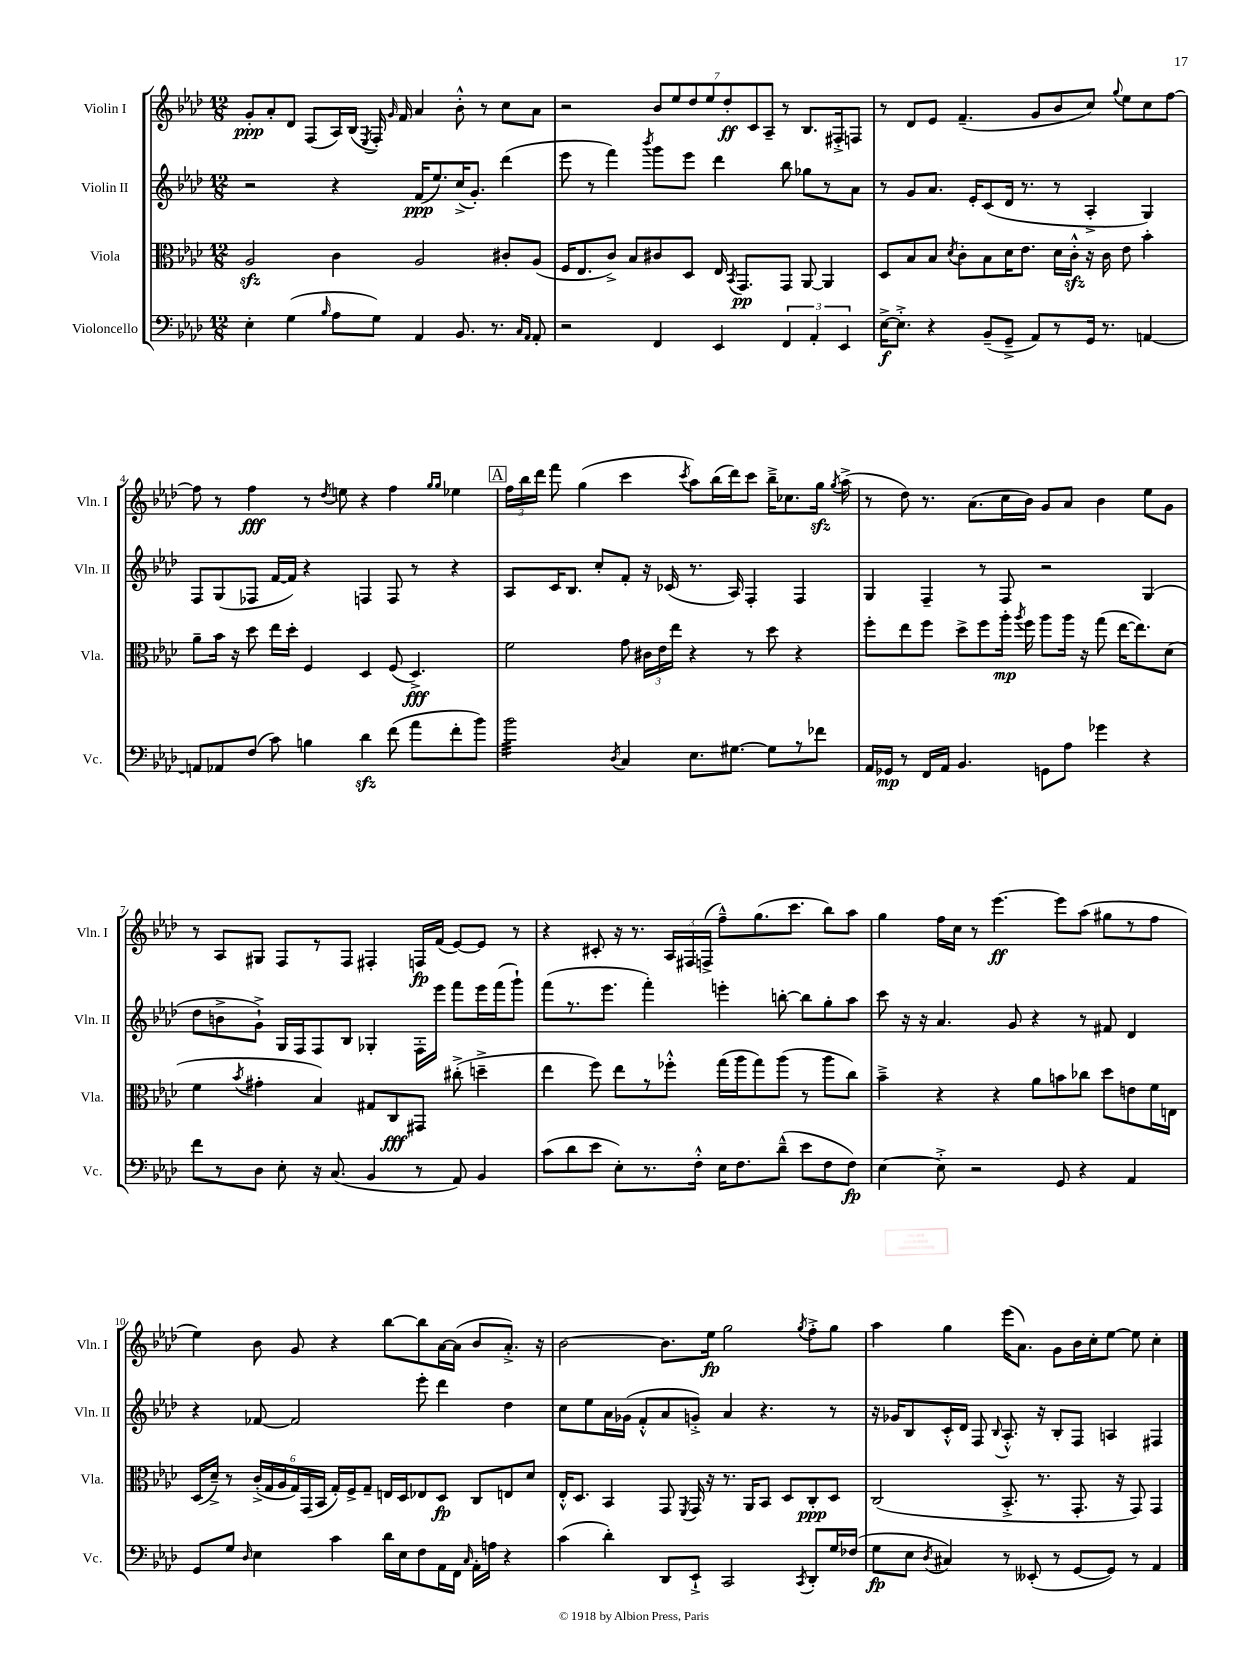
<<
\new StaffGroup <<
\new Staff = "s0" \with { instrumentName = "Violin I" shortInstrumentName = "Vln. I" } {
    \clef treble \key aes \major \numericTimeSignature \time 12/8
    \autoBeamOff g'8[-.\ppp aes'8-. des'8] f8[( aes16) bes16]( \acciaccatura { ees8 } f16-.) \grace { g'16 } f'16 aes'4 bes'8-.-^ r8 c''8[ aes'8] |
    r2 \tuplet 7/4 { bes'8[ ees''8 des''8 ees''8 des''8-.\ff c'8 aes8]-- } r8 bes8.[ fis16-.-> f8] |
    r8 des'8[ ees'8] f'4.--( g'8[ bes'8 c''8]) \appoggiatura { g''8 } ees''8[ c''8 f''8]~ |
    f''8 r8 f''4\fff r8 \acciaccatura { des''8 } e''8 r4 f''4 \grace { g''16[ g''16] } ees''4 |
    \mark \markup { \box "A" } \tuplet 3/2 { f''16[ bes''16 des'''16] } f'''8 g''4( c'''4 \acciaccatura { c'''8 } aes''8[) bes''16( des'''16) c'''8] bes''16[---> ces''8. g''16]\sfz \acciaccatura { g''8 } aes''16->( |
    r8 des''8) r8. aes'8.[( c''16 bes'16]) g'8[ aes'8] bes'4 ees''8[ g'8] |
    r8 aes8[ gis8] f8[ r8 f8] fis4-. f16[\fp f'16]( ees'8[~) ees'8] r8 |
    r4 cis'8-. r16 r8. \tuplet 3/2 { aes16[ fis16 f16]->( } f''8[---^) g''8.( c'''8.] bes''8[) aes''8] |
    g''4 f''16[ c''16] r8 ees'''4.~\ff ees'''8[ aes''8]( gis''8[ r8 f''8] |
    ees''4) bes'8 g'8 r4 bes''8[~ bes''8 aes'16~ aes'16]( bes'8[ aes'8.]-.->) r16 |
    bes'2~ bes'8.[ ees''16]\fp g''2 \acciaccatura { g''8 } f''8[-.-> g''8] |
    aes''4 g''4 ees'''16[( aes'8.]) g'8[ bes'16 c''16-. ees''8]~ ees''8 c''4-. \bar "|." |
}
\new Staff = "s1" \with { instrumentName = "Violin II" shortInstrumentName = "Vln. II" } {
    \clef treble \key aes \major \numericTimeSignature \time 12/8
    \autoBeamOff r2 r4 f'16[\ppp( ees''8.) c''16->( g'8.]-.) des'''4( |
    ees'''8 r8 f'''4) \acciaccatura { bes'''8 } g'''8[ ees'''8] des'''4 bes''8 ges''8[ r8 aes'8] |
    r8 g'8[ aes'8.] ees'16[-. c'8( des'16] r8. r8 aes4-.-> g4) |
    f8[ g8( fes8] f'16[~ f'16]) r4 f4 f8 r8 r4 |
    \mark \markup { \box "A" } aes8[ c'16 bes8.] c''8[-. f'8]-. r16 ces'16( r8. aes16) f4-. f4 |
    g4 f4-- r8 f8 r2 g4( |
    des''8[ b'8-> g'8]-!->) g16[ f16 f8 bes8] ges4-. f16[-. ees'''16] f'''8[ ees'''16 f'''16( g'''8]-!) |
    f'''8[( r8. ees'''8.] f'''4-.) e'''4-. b''8~-. b''8[ g''8-. aes''8] |
    c'''8 r16 r16 aes'4. g'8 r4 r8 fis'8 des'4 |
    r4 fes'8~ fes'2 ees'''8-. des'''4 des''4 |
    c''8[ ees''8 aes'16 ges'16]( f'8[-.-^ aes'8 g'8]-.->) aes'4 r4. r8 |
    r16 ges'16[ bes8 c'16-.-^ des'16] f8 \appoggiatura { bes8 } aes8.-.-^ r16 bes8[-. f8] a4 fis4 \bar "|." |
}
\new Staff = "s2" \with { instrumentName = "Viola" shortInstrumentName = "Vla." } {
    \clef alto \key aes \major \numericTimeSignature \time 12/8
    \autoBeamOff aes2\sfz c'4 aes2 cis'8[-. aes8]( |
    f16[ ees8. c'8]->) bes8[ cis'8 des8] ees16 \acciaccatura { bes,8 } g,8.[\pp g,8] aes,8~ aes,4 |
    des8[ bes8 bes8] \acciaccatura { des'8 } c'8[-. bes8 des'16 ees'8.] des'16[ c'16]-.-^\sfz r16 c'16 ees'8 bes'4-. |
    aes'8[-- bes'16] r16 des''8 ees''16[ des''16]-. f4 des4 f8( des4.->\fff) |
    \mark \markup { \box "A" } f'2 g'8 \tuplet 3/2 { cis'16[ ees'16 ees''16] } r4 r8 des''8 r4 |
    f''8[-. ees''8 f''8] des''8[-> f''8 aes''16]-.\mp \acciaccatura { aes''8 } f''16 aes''8[ aes''16] r16 g''8( ees''16[~ ees''8.) des'8]( |
    f'4 \acciaccatura { bes'8 } gis'4-. bes4) gis8[ c8\fff gis,8] cis''8-.->( d''4---> |
    ees''4 f''8) ees''8[ r8 fes''8]-.-^ g''16[( aes''16 g''8) aes''8]( r8 aes''8[ c''8]) |
    bes'4---> r4 r4 aes'8[ b'8 ces''8] des''8[ e'8 f'16 e16] |
    des16[( des'16]--->) r8 \tuplet 6/4 { c'16[-.->( g16 aes16 g16) g,16( bes,16] } g16[-.) f16-> g8]-- e16[ des16 ees8 des8]\fp c8[ e8 des'8] |
    ees16[-.-^ des8.] bes,4 g,8 \acciaccatura { f,8 } g,16 r16 r8. aes,16[ bes,8] des8[ c8-.\ppp des8] |
    c2( bes,8.-.-> r8. g,8.-. r16 g,8) g,4 \bar "|." |
}
\new Staff = "s3" \with { instrumentName = "Violoncello" shortInstrumentName = "Vc." } {
    \clef bass \key aes \major \numericTimeSignature \time 12/8
    \autoBeamOff ees4-. g4( \grace { bes16 } aes8[ g8]) aes,4 bes,8. r8. \grace { c16[ aes,16] } aes,8-. |
    r2 f,4 ees,4 \tuplet 3/2 { f,4 aes,4-. ees,4 } |
    ees16[~->\f ees8.]-.-> r4 bes,8[--( g,8]---> aes,8[) r8 g,16] r8. a,4~ |
    a,8[ aes,8 f8]( c'8) b4 des'4\sfz f'8( aes'8[ f'8-. bes'8]) |
    \mark \markup { \box "A" } bes'2:32 \acciaccatura { des8 } c4 ees8.[ gis8.]~ gis8[ r8 fes'8] |
    aes,16[ ges,16]\mp r8 f,16[ aes,16] bes,4. g,8[ aes8] ges'4 r4 |
    f'8[ r8 des8] ees8-. r16 c8.( bes,4 r8 aes,8) bes,4 |
    c'8[( des'8 ees'8] ees8[-.) r8. f16]-.-^ ees16[ f8. des'8]---^( ees'8[ f8 f8]\fp) |
    ees4~ ees8-.-> r2 g,8 r4 aes,4 |
    g,8[ g8] \grace { des16 } ees4 c'4 des'16[ ees16 f8 aes,16 f,16] \grace { c16 } aes,16[-. a16] r4 |
    c'4( des'4-.) des,8[ ees,8]-!-> c,2 \acciaccatura { c,8 } des,8[-. g16 fes16]( |
    g8[\fp ees8] \acciaccatura { des8 } cis4) r8 eeses,8-.( r8 g,8[~ g,8]) r8 aes,4 \bar "|." |
}
>>
>>
